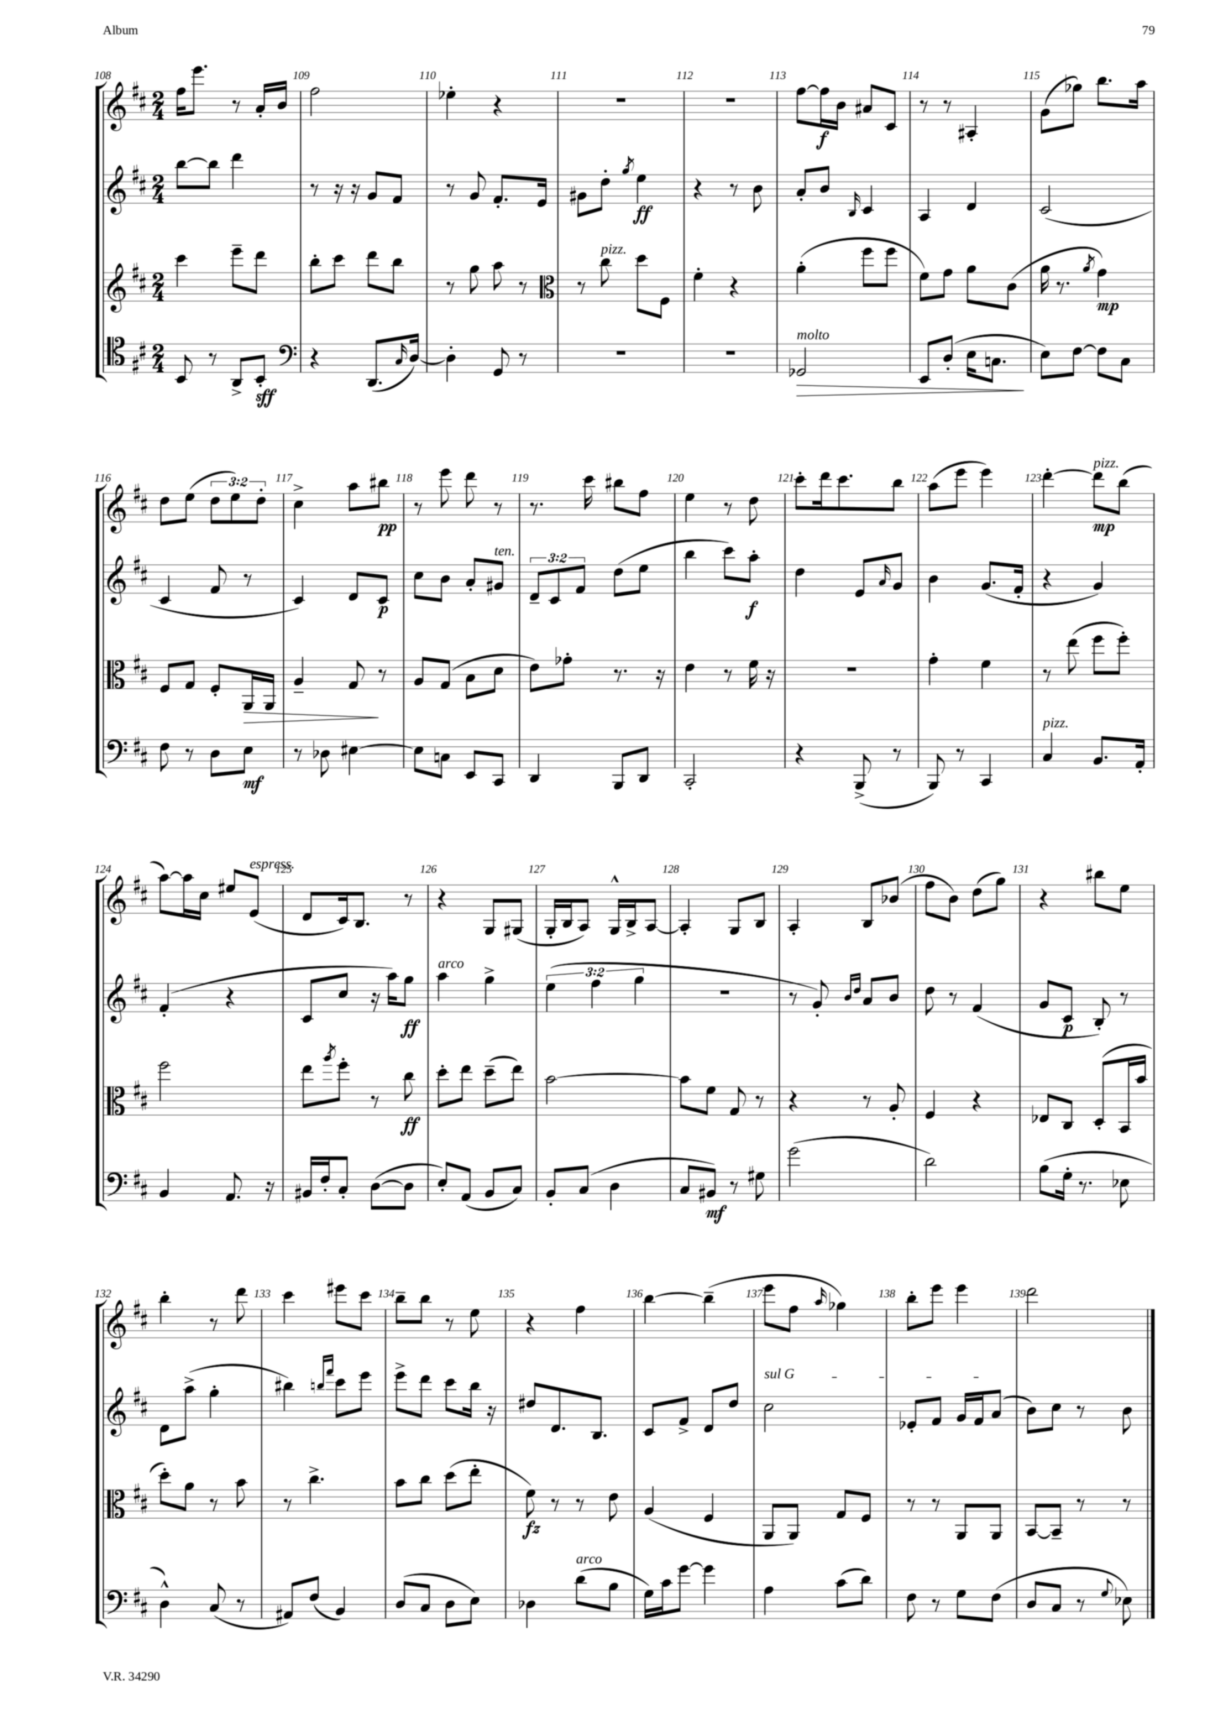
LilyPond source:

<<
\new StaffGroup <<
\new Staff = "s0" {
    \clef treble \key d \major \numericTimeSignature \time 2/4 \override Staff.TupletNumber.text = #tuplet-number::calc-fraction-text
    fis''16 e'''8. r8 a'16-. b'16 |
    fis''2 |
    ees''4-. r4 |
    R2 |
    R2 |
    fis''8~ fis''16\f b'16 ais'8 cis'8 |
    r8 r8 ais4-. |
    g'8( ges''8) b''8. a''16 |
    d''8 e''8( \tuplet 3/2 { d''8 e''8) d''8-. } |
    cis''4-> a''8 bis''8\pp |
    r8 e'''8 d'''8 r8 |
    r8. cis'''16 bis''8 fis''8 |
    e''4 r8 d''8 |
    cis'''8-. d'''16 cis'''8. b''8 |
    a''8( e'''8 e'''4) |
    d'''4~-. d'''8\mp^\markup { \italic "pizz." } b''8( |
    a''8~) a''16 cis''16 eis''8 e'8^\markup { \italic "espress." }( |
    d'8 cis'16) b8. r8 |
    r4 g8 gis8( |
    g16-. b16 a8) g16-^ b16-> a8~ |
    a4-. g8 b8 |
    a4-. b8 bes'8( |
    fis''8 b'8) d''8( g''8) |
    r4 bis''8 e''8 |
    b''4-. r8 d'''8 |
    cis'''4 eis'''8 cis'''8 |
    b''8-- b''8 r8 e''8 |
    r4 fis''4 |
    b''4~ b''4--( |
    e'''8 fis''8 \grace { a''16 } ges''4) |
    b''8-. e'''8 e'''4 |
    d'''2 \bar "|." |
}
\new Staff = "s1" {
    \clef treble \key d \major \numericTimeSignature \time 2/4 \override Staff.TupletNumber.text = #tuplet-number::calc-fraction-text
    b''8~ b''8 d'''4 |
    r8 r16 r16 g'8 fis'8 |
    r8 g'8 fis'8.-. e'16 |
    gis'8 d''8-. \acciaccatura { g''8 } e''4\ff |
    r4 r8 b'8 |
    a'8-. b'8 \grace { b16 } cis'4 |
    a4 d'4 |
    cis'2( |
    cis'4 fis'8 r8 |
    cis'4) d'8 cis'8\p |
    cis''8 b'8 a'8-. gis'8^\markup { \italic "ten." } |
    \tuplet 3/2 { d'8-- cis'8 fis'8 } d''8( e''8 |
    b''4 cis'''8) a''8-.\f |
    d''4 e'8 \grace { a'16 } g'8 |
    b'4 g'8.( fis'16-. |
    r4 g'4) |
    fis'4-.( r4 |
    cis'8 cis''8 r16 a''16) g''8\ff |
    a''4^\markup { \italic "arco" } g''4-> |
    \tuplet 3/2 { e''4( fis''4 g''4 } |
    R2 |
    r8 g'8-.) \grace { b'16 d''16 } a'8 b'8 |
    d''8 r8 fis'4( |
    g'8 cis'8\p b8-.) r8 |
    d'8 a''8->( g''4-. |
    bis''4) \grace { b''16 fis'''16 } cis'''8 e'''8 |
    e'''8-> d'''8 cis'''8 b''16 r16 |
    dis''8 d'8. b8. |
    cis'8 fis'8-> d'8 d''8 |
    \once \override TextSpanner.bound-details.left.text = \markup { \italic "sul G" } cis''2\startTextSpan |
    ees'8-. fis'8 g'16 fis'16 a'8\stopTextSpan( |
    b'8) cis''8 r8 b'8 \bar "|." |
}
\new Staff = "s2" {
    \clef treble \key d \major \numericTimeSignature \time 2/4
    cis'''4 e'''8-- d'''8 |
    b''8-. cis'''8 d'''8 b''8 |
    r8 g''8 a''8 r8 |
    \clef alto r8 cis''8^\markup { \italic "pizz." } d''8 fis8 |
    fis'4-. r4 |
    a'4-.( fis''8 fis''8 |
    fis'8) g'8 a'8 cis'8( |
    a'16 r8. \acciaccatura { a'8 } g'4\mp) |
    fis8 g8 fis8-. a,16\> a,16 |
    a4-- g8\! r8 |
    a8 g8( b8 d'8 |
    e'8) ges'8-. r8. r16 |
    e'4 r8 fis'16 r16 |
    R2 |
    g'4-. fis'4 |
    r8 e''8( fis''8 fis''8-.) |
    fis''2 |
    e''8 \acciaccatura { a''8 } fis''8-. r8 cis''8\ff |
    d''8-. e''8 d''8--( e''8) |
    b'2~ |
    b'8 fis'8 g8 r8 |
    r4 r8 a8-. |
    fis4 r4 |
    ees8 cis8 d8-.( b,16 b'16 |
    d''8-.) a'8 r8 b'8 |
    r8 cis''4.-> |
    b'8 cis''8 d''8( e''8-. |
    fis'8\fz) r8 r8 e'8 |
    a4( fis4 |
    a,8 a,8) g8 fis8 |
    r8 r8 a,8 a,8 |
    b,8~ b,8-- r8 r8 \bar "|." |
}
\new Staff = "s3" {
    \clef tenor \key d \major \numericTimeSignature \time 2/4
    b,8 r8 a,8-> b,8-.\sff |
    \clef bass r4 d,8.( \grace { cis16 } d16~) |
    d4-. g,8 r8 |
    R2 |
    R2 |
    ges,2\>^\markup { \italic "molto" } |
    e,8 d8-.( e16 c8.\! |
    e8) fis8~ fis8 cis8 |
    fis8 r8 d8 e8\mf |
    r8 des8 eis4~ |
    eis8 c8 e,8 cis,8 |
    d,4 b,,8 d,8 |
    cis,2-. |
    r4 b,,8->( r8 |
    b,,8) r8 cis,4 |
    cis4^\markup { \italic "pizz." } b,8. a,16-. |
    b,4 a,8. r16 |
    bis,16 fis16-. cis8-. d8~( d8 |
    e8-.) a,8( b,8 cis8) |
    b,8-. cis8( d4 |
    cis8 bis,8\mf) r8 gis8 |
    g'2( |
    d'2) |
    b8( g16-. r8. ees8 |
    d4-^) cis8( r8 |
    ais,8) fis8( b,4) |
    d8( cis8 d8 e8) |
    des4 d'8^\markup { \italic "arco" }( b8 |
    g16) cis'16 g'8~ g'4 |
    a4 cis'8( d'8) |
    fis8 r8 g8 fis8( |
    d8 cis8 r8 \appoggiatura { g8 } ees8) \bar "|." |
}
>>
>>
\layout { \context { \Score currentBarNumber = #108 \override BarNumber.break-visibility = ##(#f #t #t) barNumberVisibility = #all-bar-numbers-visible } }
